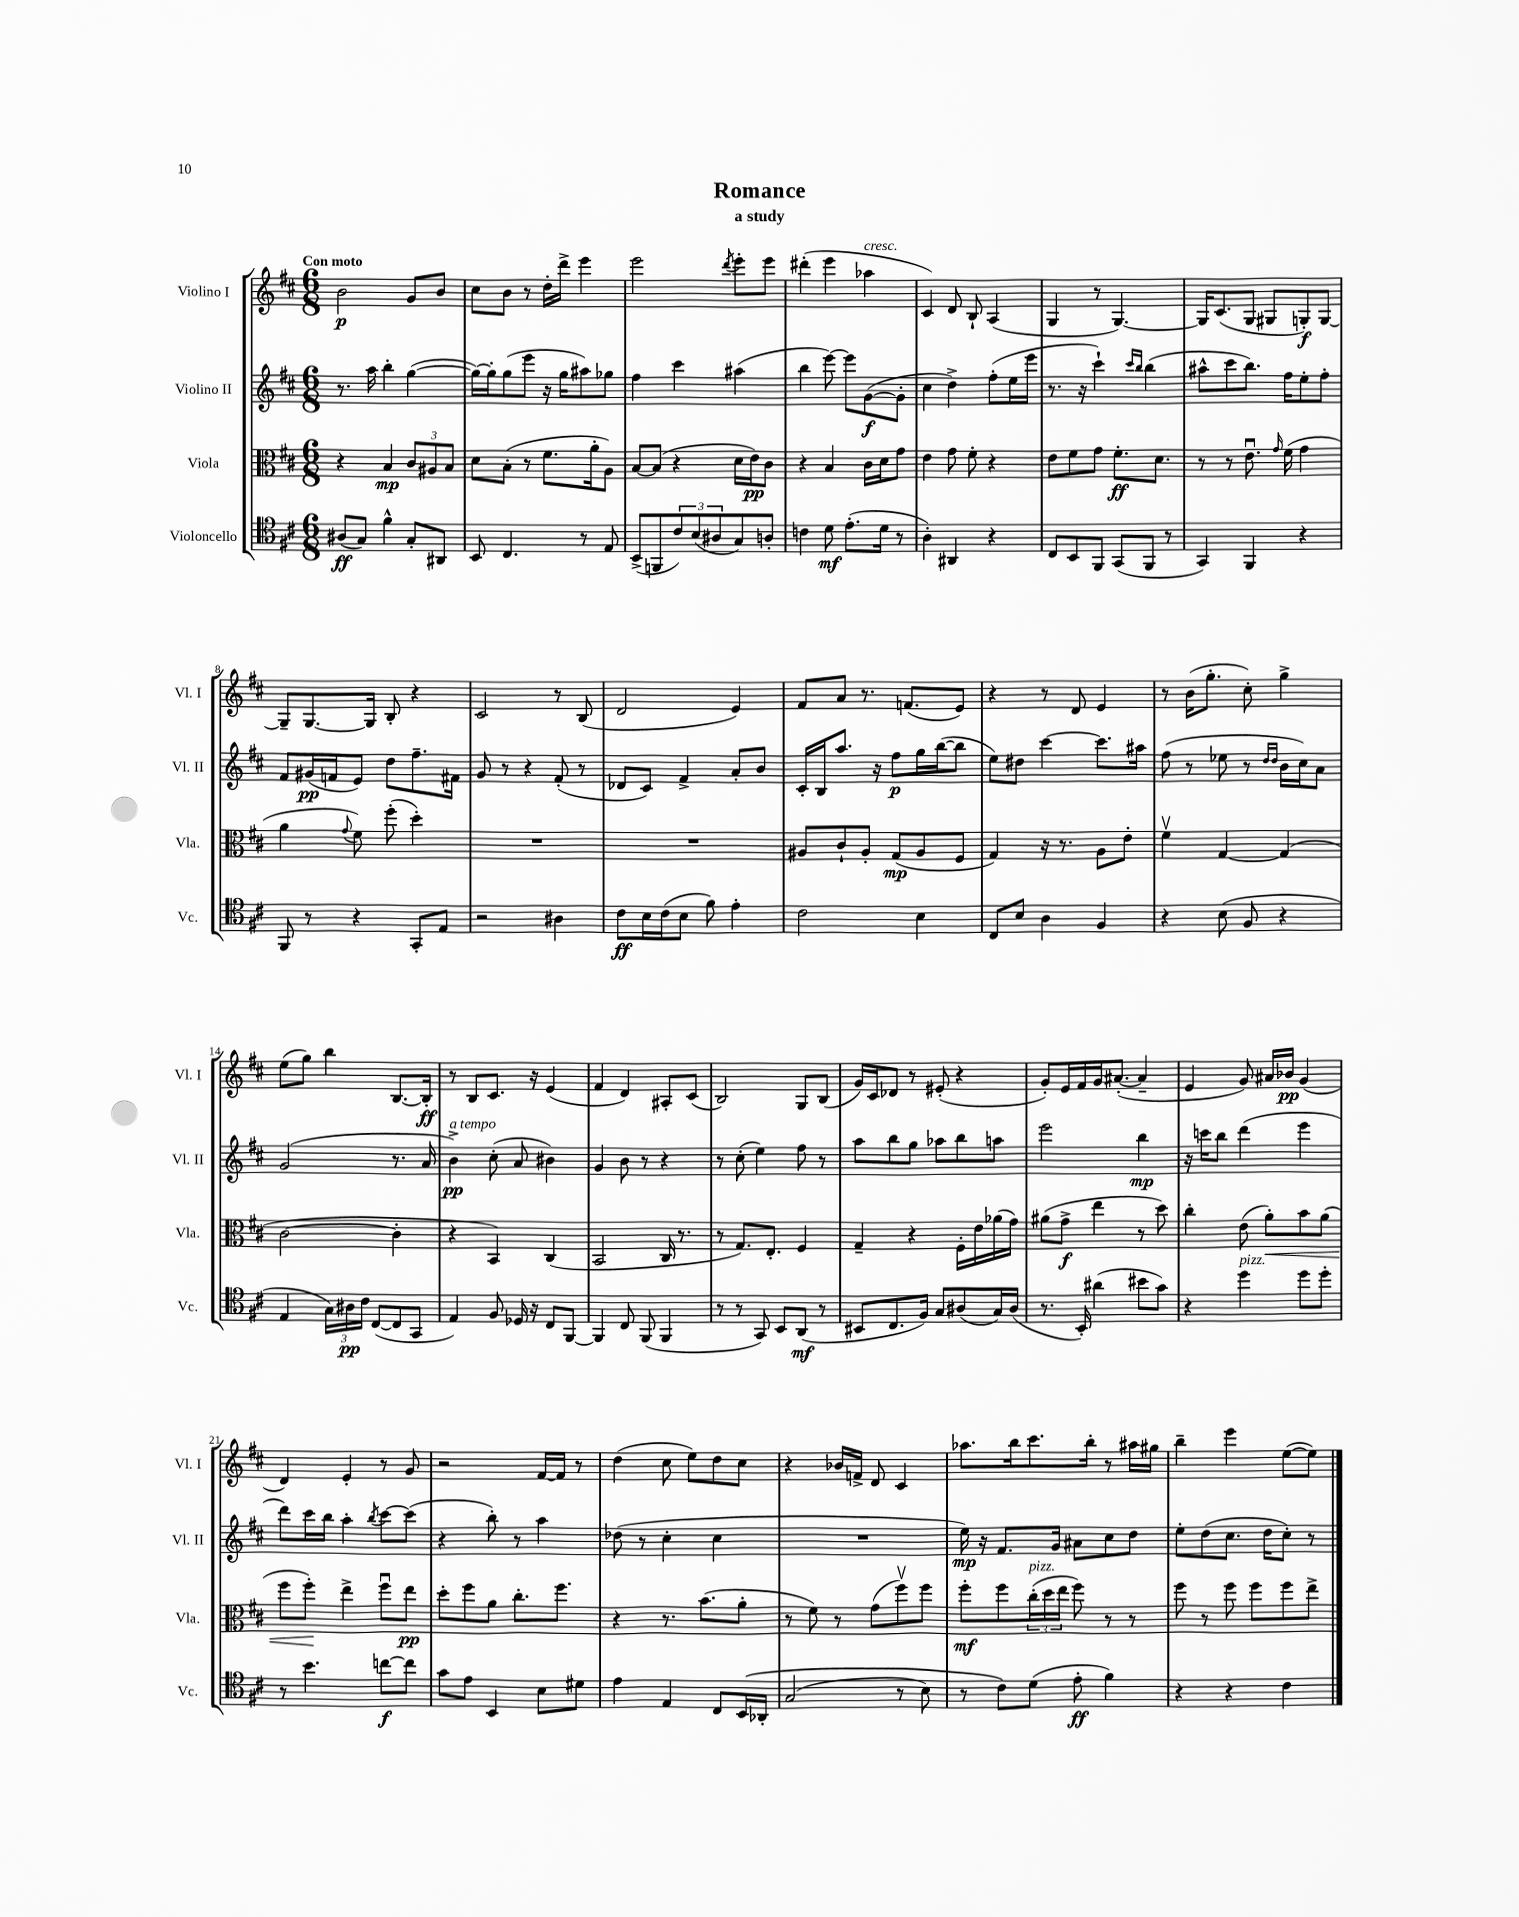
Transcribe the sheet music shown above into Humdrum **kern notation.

**kern	**kern	**kern	**kern
*staff4	*staff3	*staff2	*staff1
*clefC4	*clefC3	*clefG2	*clefG2
*k[f#c#]	*k[f#c#]	*k[f#c#]	*k[f#c#]
*M6/8	*M6/8	*M6/8	*M6/8
(8A#/L	4r	8.r	2b\
8G/J)	.	.	.
.	.	16aa\	.
4f#^^\	4B/	4bb'\	.
8G'/L	12c#/L	([4gg\	8g/L
.	12A#/	.	.
8AA#/J	.	.	8b/J
.	12B/J	.	.
=	=	=	=
8BB/	8d\L	16gg\_LL)	8cc#\L
.	.	16gg'\]J	.
4.C#/	(8B'\J	(8gg\	8b\J
.	8r	8eee\J	8r
.	8.f#\L	16r	16dd'\LL
.	.	16gg\LK	16ddd^\JJ
8r	.	8aa#\)	4eee\
.	16a'\k	.	.
8E/	8A\J)	8gg-\J	.
=	=	=	=
(8BB^/L	[8B/L	4ff#\	2eee\
8FF/	(8B/]J	.	.
12c#/)	4r	4ccc#\	.
(12B/	.	.	.
12A#/	.	.	.
.	.	.	8qddd/
8G/)	16d\LL	(4aa#\	8eee'\L
.	16e\J)	.	.
8A'/J	8c#\J	.	8eee\J
=	=	=	=
4c\	4r	4bb\	(4ddd#'\
8d\	4B/	[8eee\)	4eee\
(8.e'\L	.	8eee\]L	.
.	16c#\LL	([8g\	4aa-\
16d\Jk	16d\J	.	.
8r	8g\J	8g'\]J	.
=	=	=	=
4A'\)	4e\	4cc#\	4c#/)
4AA#/	8g\	4dd^\)	8d/
.	8f#'\	.	8B`/
4r	4r	(8ff#'\L	(4A/
.	.	16ee\L	.
.	.	16eee\JJ	.
=	=	=	=
8C#/L	8e\L	8.r	4G/
8BB/	8f#\	.	.
.	.	16r	.
8FF#/J	8g\J	4ccc#`\)	8r
(8GG/L	8.f#'\L	.	[4.G/)
.	.	16qqccc#/LL	.
.	.	16qqbb/JJ	.
8FF#/J	.	(4bb\	.
.	8.d\J	.	.
8r	.	.	.
=	=	=	=
4GG/)	8r	8aa#^^\L	16G/]LK
.	.	.	(8.c#/
.	8r	8ccc#\	.
4FF#/	8.eu\	8.bb\J)	8G/J
.	.	.	8G#/L
.	16qqg/	.	.
.	(16f#\	16ff#\LK	.
4r	4g\	8ee'\	8G'/)
.	.	8ff#'\J	[8G/J
=	=	=	=
8FF#/	4a\	8f#/L	8G~/]L
8r	.	(16g#/L	[8.G/
.	.	16f/J	.
.	8qqg/	.	.
4r	8f#\)	8e/J)	.
.	.	.	16G/]Jk
.	(8ff#'\	8dd\L	8B'/
8GG'/L	4dd'\)	8.ff#~\	4r
8E/J	.	.	.
.	.	16f#\Jk	.
=	=	=	=
2r	2.r	8g/	2c#/
.	.	8r	.
.	.	4r	.
4A#\	.	(8f#'/	8r
.	.	8r	(8B/
=	=	=	=
8c#\L	2.r	8d-/L	2d/
16B\L	.	8c#/J)	.
(16c#\J	.	.	.
8B\J	.	4f#^/	.
8f#\)	.	.	.
4e'\	.	8a'/L	4e/)
.	.	8b/J	.
=	=	=	=
2c#\	8A#/L	16c#'/LL	8f#/L
.	.	16B/J	.
.	8c#`/	8.aa/J	8a/J
.	8A#'/J	.	8.r
.	.	16r	.
.	(8G/L	8ff#\L	.
.	.	.	(8.f/L
4B\	8A#/	16gg\L	.
.	.	([16bb\J	.
.	8F#/J	8bb\]J	8e/J)
=	=	=	=
8C#/L	4G/)	8ee\L)	4r
8B/J	.	8dd#\J	.
4A\	16r	[4ccc#\	8r
.	8.r	.	.
.	.	.	8d/
4F#/	8A\L	8.ccc#\]L	4e/
.	8e'\J	.	.
.	.	16aa#\Jk	.
=	=	=	=
4r	4f#v\	(8ff#\	8r
.	.	8r	(16b\LK
.	.	.	8.gg'\J
(8B\	[4G/	8ee-\	.
8F#/	.	8r	8cc#'\)
.	.	16qqdd/LL	.
.	.	16qqdd/JJ	.
4r	(4G/]	16b\LL	4gg^\
.	.	16cc#\J)	.
.	.	8a\J	.
=	=	=	=
4E/	[2c#\	(2g/	(8ee\L
.	.	.	8gg\J)
24G\LL)	.	.	4bb\
24A#\	.	.	.
24c#\JJ	.	.	.
([8C#/L	.	.	.
8C#/]	4c#'\]	8.r	[8.B/L
8GG/J	.	.	.
.	.	16a/	16B'/]Jk
=	=	=	=
4E/)	4r	4b^\)	8r
.	.	.	8B/L
8F#/	4BB/)	(8cc#'\	8.c#/J
16D-/	.	8a/	.
16r	.	.	16r
8C#/L	(4C#/	4b#\)	(4e/
[8FF#/J	.	.	.
=	=	=	=
4FF#/]	2BB/	4g/	4f#/
8C#/	.	8b\	4d/)
(8FF#/	.	8r	.
4FF#/	16C#/	4r	8A#'/L
.	8.r	.	.
.	.	.	(8c#/J
=	=	=	=
8r	8r	8r	2B/)
8r	8.G/L)	(8cc#'\	.
8GG/)	.	4ee\)	.
.	8.E'/J	.	.
8BB/L	.	.	.
(8AA/J	4F#/	8ff#\	8G/L
8r	.	8r	(8B/J
=	=	=	=
8BB#/L	4G~/	8aa\L	16g/LL)
.	.	.	16c#/J
8.C#/	.	8bb\	8d-/J
.	4r	8gg\J	8r
16F#/Jk)	.	.	.
8G/L	.	8aa-\L	(8e#'/
(8A#/	16F#'\LL	8bb\	4r
.	16e\	.	.
16G/L)	(16a-\	8aa\J	.
(16A#/JJ	16g\JJ)	.	.
=	=	=	=
8.r	(8a#\L	2eee\	8g'/L)
.	8g^\J	.	16e/L
16BB'/)	.	.	16f#/
(4a#\	4ee\	.	16g/J
.	.	.	([8.a#'/J
8b#\L	8r	4bb\	4a#~/]
8g\J)	8dd\)	.	.
=	=	=	=
4r	4cc#'\	16r	4e/
.	.	16ccc\LK	.
.	.	8bb\J	.
4dd\	(8e\	(4ddd\	8g/)
.	8a'\L)	.	16a#/LL
.	.	.	16b-/JJ
8dd\L	8b\	4eee\	(4g/
8dd'\J	(8a\J	.	.
=	=	=	=
8r	8ff#\L	8ddd\L)	4d/)
4.b\	8ff#'\J)	16ccc#\L	.
.	.	16bb\JJ	.
.	4ee^\	4aa'\	4e'/
.	.	8qbb/	.
[8cc\L	8ff#u\L	[8ccc#\L	8r
8cc\]J	8ee\J	(8ccc#\]J	8g/
=	=	=	=
8g\L	8dd'\L	4r	2r
8e\J	8ff#\	.	.
4BB/	8a\J	8bb'\)	.
.	8.cc#'\L	8r	.
8B\L	.	4aa\	[16f#/LL
.	8.ff#\J	.	16f#/]JJ
8d#\J	.	.	8r
=	=	=	=
4e\	4r	(8dd-\	(4dd\
.	.	8r	.
4E/	8.r	4cc#'\	8cc#\
.	.	.	8ee\L)
.	(8.b\L	.	.
8C#/L	.	4cc#\	8dd\
&(16BB/L	8a'\J	.	8cc#\J
16AA-'/JJ	.	.	.
=	=	=	=
(2G/	8r	2.r	4r
.	8f#\)	.	.
.	8r	.	16b-/LL
.	.	.	16f^/JJ
.	(8g\L	.	8d/
8r	8ff#v\)	.	4c#/
8B\)	8ff#\J	.	.
=	=	=	=
8r	8ff#'\L	16ee\)	8.aa-\L
.	.	16r	.
8c#\L&)	8ff#\	8.f#/L	.
.	.	.	16bb\k
(8d\J	(24cc#'\L	.	8.ccc#\
.	24dd\	.	.
.	.	16g/Jk	.
.	24ee\JJ	.	.
8e'\	8ff#\)	8a#\L	.
.	.	.	16bb'\Jk
4f#\)	8r	8cc#\	8r
.	8r	8dd\J	16aa#\LL
.	.	.	16gg#\JJ
=	=	=	=
4r	8ff#\	8ee'\L	4bb~\
.	8r	(8dd\	.
4r	8ff#\	8.cc#\J	4eee\
.	8ff#\L	.	.
.	.	16dd\LK	.
4c#\	8ff#\	8cc#'\J)	([8ee\L
.	8ee^\J	8r	8ee\]J)
==	==	==	==
*-	*-	*-	*-
